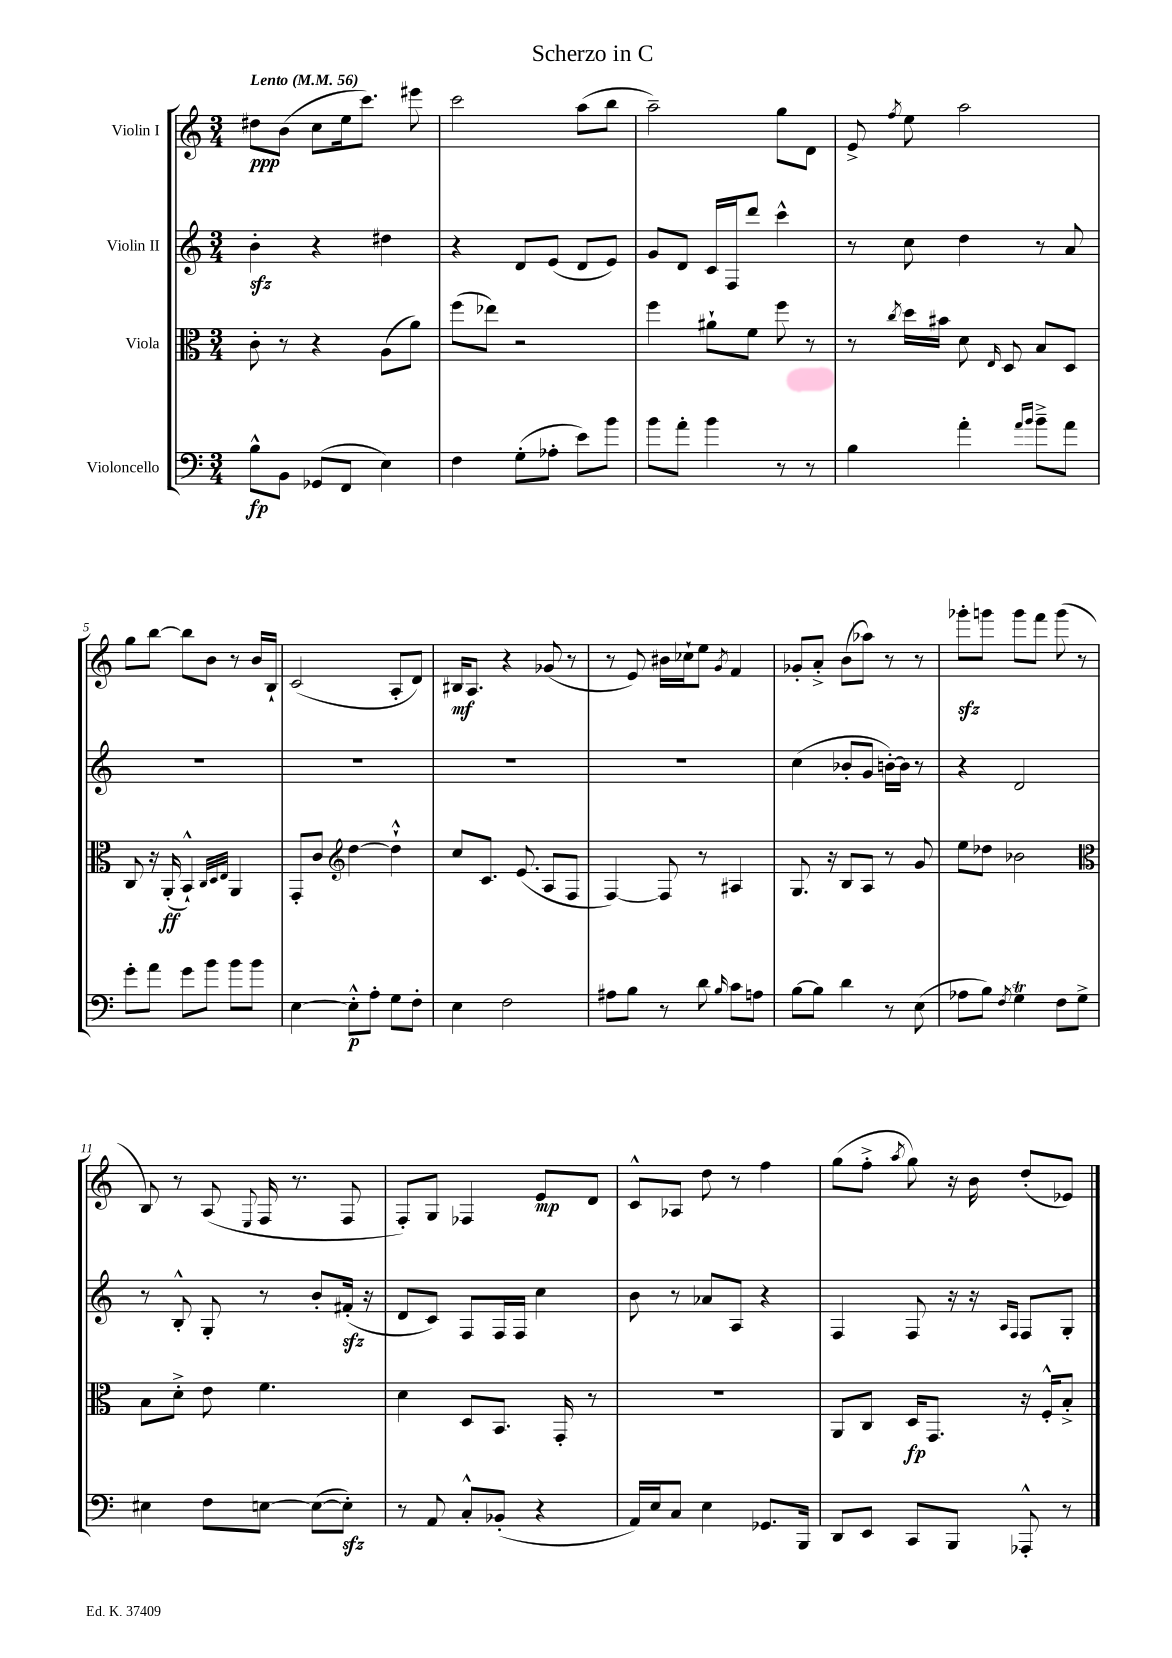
\header { title = "Scherzo in C" }
<<
\new StaffGroup <<
\new Staff = "s0" \with { instrumentName = "Violin I" } {
    \clef treble \key c \major \numericTimeSignature \time 3/4 \tempo "Lento" 4 = 56
    \autoBeamOff dis''8[\ppp b'8]( c''8[ e''16 c'''8.]) eis'''8 |
    c'''2 a''8[( b''8] |
    a''2--) g''8[ d'8] |
    e'8-> \acciaccatura { f''8 } e''8 a''2 |
    g''8[ b''8]~ b''8[ b'8] r8 b'16[ b16]-! |
    c'2( a8[-. d'8]) |
    bis16[\mf a8.] r4 ges'8( r8 |
    r8 e'8) bis'16[ ces''16-! e''8] \acciaccatura { g'8 } f'4 |
    ges'8[-. a'8]-.-> b'8[( aes''8]) r8 r8 |
    ges'''8[-.\sfz g'''8] g'''8[ f'''8] g'''8( r8 |
    b8) r8 a8( \appoggiatura { e8 } f16 r8. f8 |
    f8[-.) g8] fes4 e'8[\mp d'8] |
    c'8[-^ aes8] d''8 r8 f''4 |
    g''8[( f''8]-.-> \acciaccatura { a''8 } g''8) r16 b'16 d''8[-.( ees'8]) \bar "|." |
}
\new Staff = "s1" \with { instrumentName = "Violin II" } {
    \clef treble \key c \major \numericTimeSignature \time 3/4
    \autoBeamOff b'4-.\sfz r4 dis''4 |
    r4 d'8[ e'8]( d'8[ e'8]) |
    g'8[ d'8] c'16[ f16 d'''8] c'''4-^ |
    r8 c''8 d''4 r8 a'8 |
    R2. |
    R2. |
    R2. |
    R2. |
    c''4( bes'8[-. g'8] b'16[~-.) b'16] r8 |
    r4 d'2 |
    r8 b8-.-^ g8-. r8 b'8[-. fis'16]-.\sfz( r16 |
    d'8[ c'8]) f8[ f16 f16] c''4 |
    b'8 r8 aes'8[ a8] r4 |
    f4 f8 r16 r16 \grace { a16[ f16] } f8[ g8]-. \bar "|." |
}
\new Staff = "s2" \with { instrumentName = "Viola" } {
    \clef alto \key c \major \numericTimeSignature \time 3/4
    \autoBeamOff c'8-. r8 r4 a8[( a'8]) |
    f''8[( ees''8]) r2 |
    f''4 ais'8[-! f'8] f''8 r8 |
    r8 \acciaccatura { c''8 } d''16[ bis'16] d'8 \grace { e16 } d8 b8[ d8] |
    c8 r16 a,16-.\ff( b,4-!-^) \grace { c32[ d32 e32] } a,4 |
    g,8[-. c'8] \clef treble d''4~ d''4-!-^ |
    c''8[ c'8.] e'8.( a8[ f8] |
    f4~) f8 r8 ais4 |
    g8. r16 b8[ a8] r8 g'8 |
    e''8[ des''8] bes'2 |
    \clef alto b8[ d'8]-.-> e'8 f'4. |
    d'4 d8[ b,8.] g,16-. r8 |
    R2. |
    a,8[ c8] d16[\fp g,8.] r16 f16[-.-^ b8]-.-> \bar "|." |
}
\new Staff = "s3" \with { instrumentName = "Violoncello" } {
    \clef bass \key c \major \numericTimeSignature \time 3/4
    \autoBeamOff b8[-^\fp b,8] ges,8[( f,8] e4) |
    f4 g8[-.( aes8]-. e'8[) b'8] |
    b'8[ a'8]-. b'4 r8 r8 |
    b4 a'4-. \grace { a'16[ b'16] } b'8[---> a'8] |
    g'8[-. a'8] g'8[ b'8] b'8[ b'8] |
    e4~ e8[-.-^\p a8]-. g8[ f8]-. |
    e4 f2 |
    ais8[ b8] r8 d'8 \grace { b16 } c'8[ a8] |
    b8[~ b8] d'4 r8 e8( |
    aes8[ b8]) \acciaccatura { f8 } g4\trill f8[ g8]-> |
    eis4 f8[ e8]~ e8[~( e8]-.\sfz) |
    r8 a,8 c8[-.-^ bes,8]-.( r4 |
    a,16[) e16 c8] e4 ges,8.[ b,,16] |
    d,8[ e,8] c,8[ b,,8] aes,,8-.-^ r8 \bar "|." |
}
>>
>>
